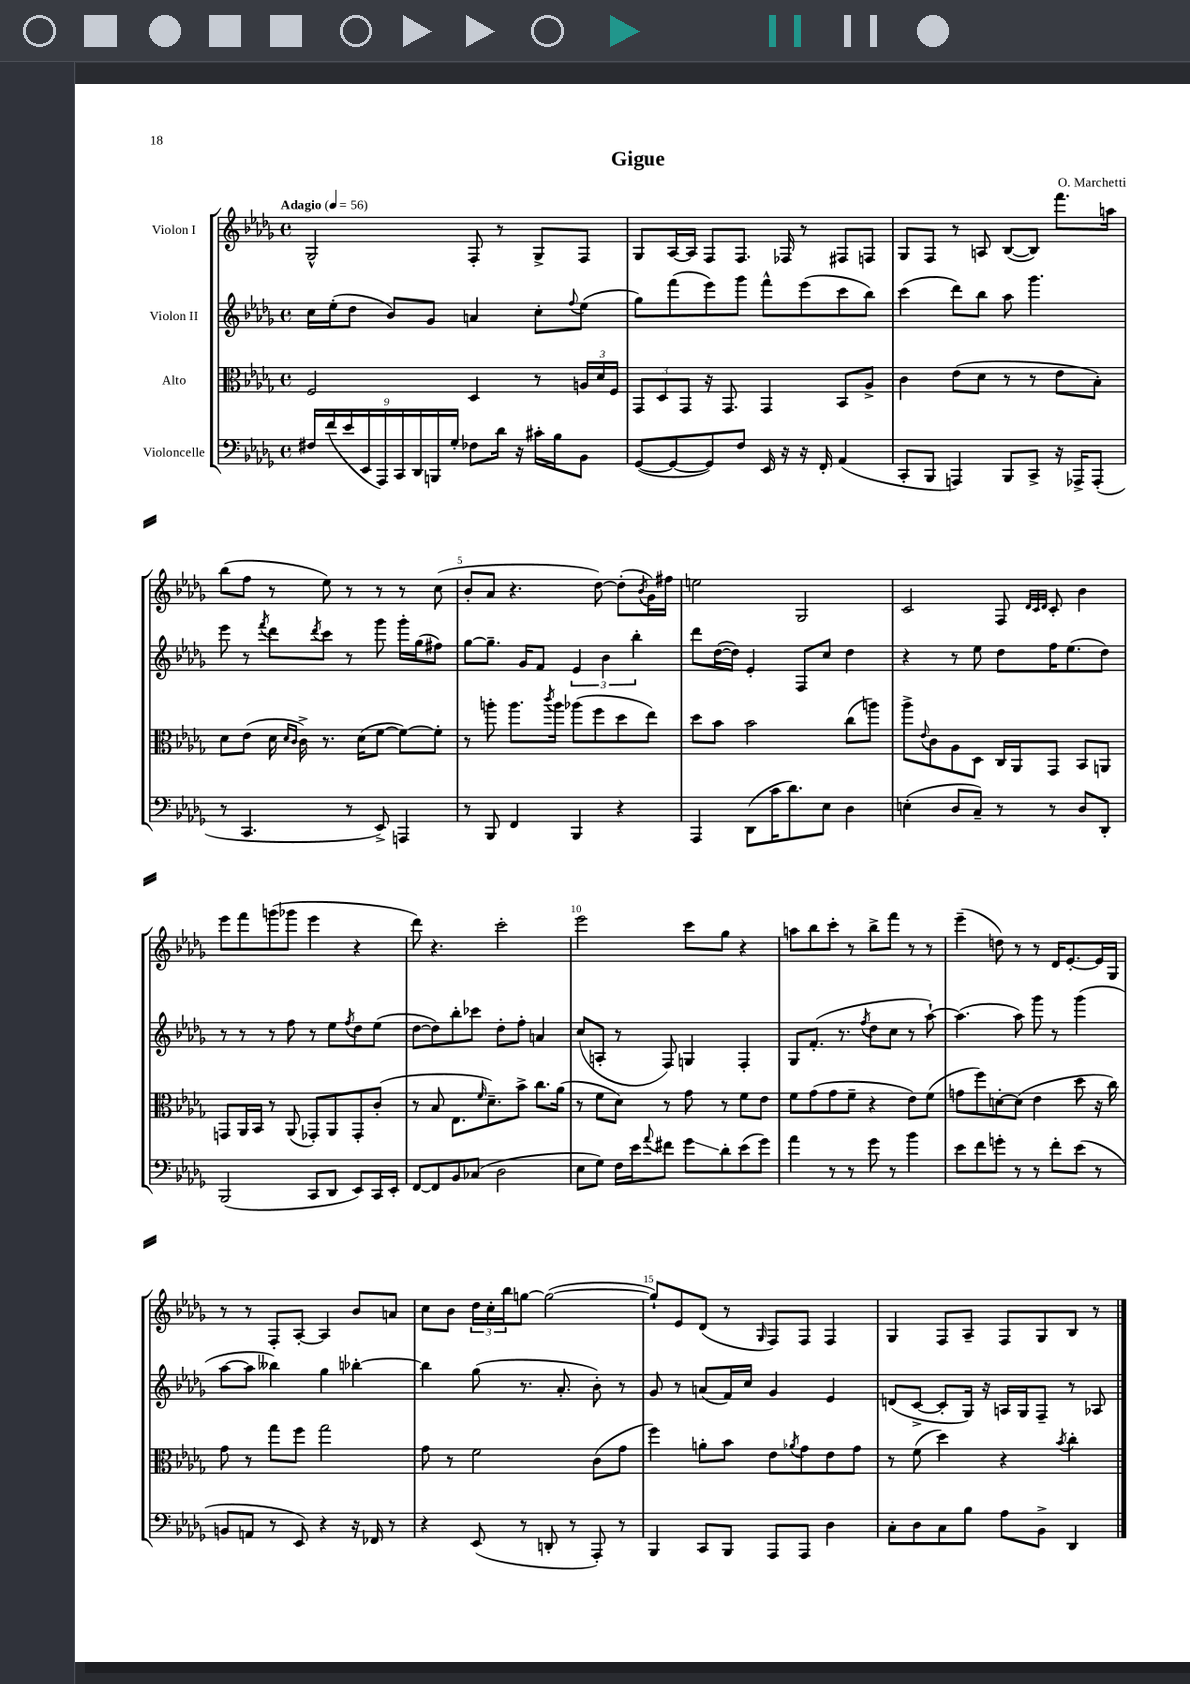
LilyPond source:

\header { title = "Gigue" composer = "O. Marchetti" }
<<
\new StaffGroup <<
\new Staff = "s0" \with { instrumentName = "Violon I" } {
    \clef treble \key des \major \defaultTimeSignature \time 4/4 \tempo "Adagio" 4 = 56
    ges2-^ f8-. r8 ges8-> f8 |
    ges8 aes16~ aes16 f8 f8. fes16 r8 fis8 f8 |
    ges8 f8 r8 a8 bes8~( bes8) f'''8. a''16 |
    bes''8( f''8 r8 ees''8) r8 r8 r8 c''8( |
    bes'8-. aes'8 r4. des''8~) des''8-.( \acciaccatura { bes'8 } ges'16) fis''16 |
    e''2 ges2 |
    c'2 f8 \grace { des'32 c'32 des'32 } c'8-. bes'4 |
    ees'''8 f'''8 g'''8( ges'''8 ees'''4 r4 |
    des'''8) r4. c'''2-. |
    ees'''2 c'''8 ges''8 r4 |
    a''8 bes''8 c'''8-. r8 bes''8-> f'''8 r8 r8 |
    ees'''4--( d''8) r8 r8 des'16 ees'8.~-. ees'16 ges16 |
    r8 r8 f8-. aes8~-. aes4 bes'8 a'8 |
    c''8 bes'8 \tuplet 3/2 { des''16 c''16-. bes''16 } g''8~ g''2~( |
    g''8-!) ees'8 des'8( r8 \grace { ges16 } f8) f8 f4 |
    ges4 f8 aes8-- f8 ges8 bes8 r8 \bar "|." |
}
\new Staff = "s1" \with { instrumentName = "Violon II" } {
    \clef treble \key des \major \defaultTimeSignature \time 4/4
    c''16 ees''16-.( des''8 bes'8) ges'8 a'4 c''8-. \appoggiatura { f''8 } ees''8( |
    ges''8) f'''8( ees'''8) ges'''8 f'''8-^ ees'''8( c'''8 bes''8) |
    c'''4( des'''8) bes''8 aes''8 ges'''4. |
    ees'''8 r8 \acciaccatura { f'''8 } des'''8 \acciaccatura { des'''8 } c'''8 r8 ges'''8 ges'''16-. ges''16( fis''8) |
    ges''8~ ges''8.-- ges'16 f'8 \tuplet 3/2 { ees'4 bes'4 bes''4-. } |
    des'''8 des''16~( des''16) ees'4-. f8 c''8 des''4 |
    r4 r8 ees''8 des''8 f''16 ees''8.( des''8) |
    r8 r8 r8 f''8 r8 ees''8 \acciaccatura { f''8 } des''8 ees''8( |
    des''8~ des''8) bes''8-. ces'''8 des''8-. f''8-. a'4 |
    c''8( a8-. r8 f8) g4 f4-. |
    ges8 f'8.-.( r8. \acciaccatura { f''8 } des''8 c''8 r8 aes''8~-!) |
    aes''4.( aes''8) ges'''8 r8 ges'''4( |
    aes''8~ aes''8 beses''4) ges''4 bes''4~-. |
    bes''4 ges''8( r8. aes'8.-. bes'8-.) r8 |
    ges'8 r8 a'8( f'16) c''16 ges'4 ees'4 |
    d'8( c'8~-> c'8-. ges16) r16 a16 ges16 f8-- r8 aes8 \bar "|." |
}
\new Staff = "s2" \with { instrumentName = "Alto" } {
    \clef alto \key des \major \defaultTimeSignature \time 4/4
    f2 des4 r8 \tuplet 3/2 { a16 des'16 f16 } |
    \tuplet 3/2 { ges,8 des8 ges,8 } r16 ges,8. ges,4 bes,8 aes8-> |
    c'4 ees'8( des'8 r8 r8 ees'8 bes8-.) |
    des'8 ees'8( des'16 \grace { des'16 c'16 } c'16->) r8. des'16( f'8~ f'8~) f'8-. |
    r8 a''8-. a''8. \acciaccatura { c'''8 } a''16 aes''8( f''8 des''8 ees''8) |
    des''8 bes'8 bes'2 c''8( a''8) |
    aes''8-> \appoggiatura { ees'8 } c'8 aes8 des8 c16 aes,16 ges,8 bes,8 a,8 |
    g,8 aes,16 bes,16 r8 aes,8( ges,8-.) aes,8 ges,8-. c'8-.( |
    r8 bes8 ees8. \grace { f'16 } des'8.--) bes'8-> c''8. aes'16( |
    r8 f'8 des'8) r8 ges'8 r8 f'8 ees'8 |
    f'8 ges'8( ges'8 f'8-- r4 ees'8) f'8( |
    g'8 f''8) d'8~-. d'8( ees'4 des''8 r16 c''16) |
    ges'8 r8 ges''8 f''8 ges''2 |
    ges'8 r8 f'2 c'8( ges'8 |
    f''4) a'8-. bes'8 ees'8 \acciaccatura { aes'8 } ges'8 ees'8 ges'8 |
    r8 f'8( des''4) r4 \acciaccatura { bes'8 } c''4-. \bar "|." |
}
\new Staff = "s3" \with { instrumentName = "Violoncelle" } {
    \clef bass \key des \major \defaultTimeSignature \time 4/4
    \tuplet 9/8 { fis16 f'16( ees'16 ees,16 aes,,16) c,16 des,16 b,,16 ges16-. } fes8 des'16 r16 cis'16-. bes16 bes,8 |
    ges,8~( ges,8~ ges,8) f8 ees,16 r16 r16 f,16-. aes,4( |
    c,8-. bes,,8 a,,4) bes,,8 c,8-> r16 aes,,16-> aes,,8-.( |
    r8 c,4. r8 ees,8->) a,,4 |
    r8 bes,,8 f,4 bes,,4 r4 |
    aes,,4 des,8( c'16 des'8.) ees8 des4 |
    e4-.( des8 c8--) r8 r8 des8 des,8-. |
    bes,,2( c,8 des,8 ees,8) c,16 ees,16-. |
    f,8~ f,8 bes,8 ces8( des2 |
    ees8 ges8) f16 ees'16 \appoggiatura { aes'8 } fis'8 ges'8\glissando des'8-. ees'8( ges'8) |
    aes'4 r8 r8 ges'8 r8 bes'4 |
    ees'8 f'8 g'8-. r8 r8 f'8-. ees'8( r8 |
    b,8 a,8 r8 ees,8) r4 r16 fes,16 r8 |
    r4 ees,8( r8 d,8-. r8 aes,,8-.) r8 |
    bes,,4 c,8 bes,,8 aes,,8 aes,,8 des4 |
    c8-. des8 c8 bes8 aes8 bes,8-> des,4 \bar "|." |
}
>>
>>
\layout { \context { \Score \override BarNumber.break-visibility = ##(#f #t #t) barNumberVisibility = #(every-nth-bar-number-visible 5) } }
